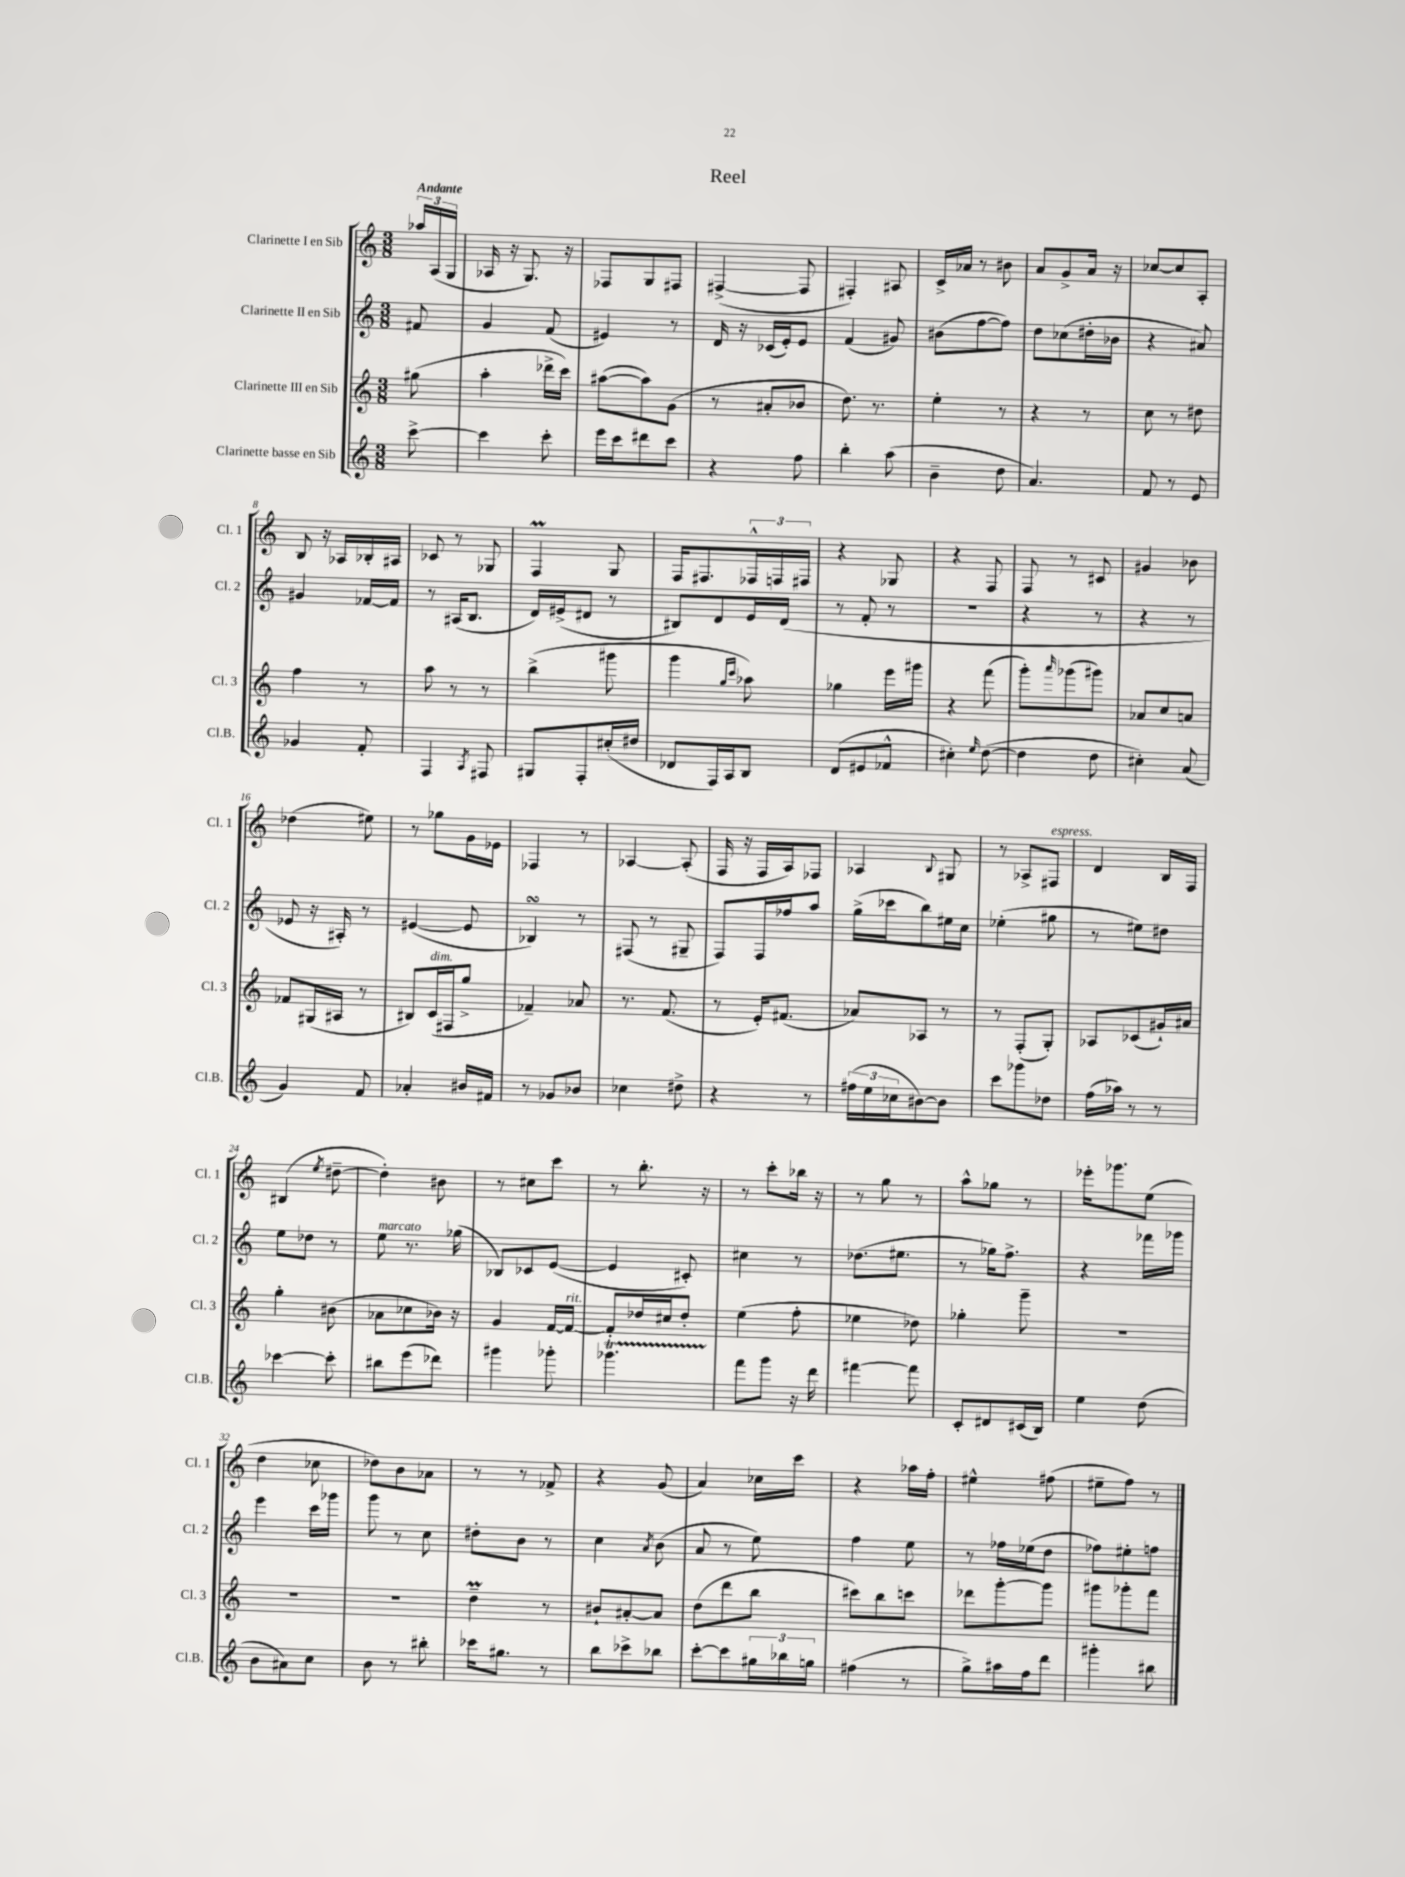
\header { title = "Reel" }
<<
\new StaffGroup <<
\new Staff = "s0" \with { instrumentName = "Clarinette I en Sib" shortInstrumentName = "Cl. 1" } {
    \clef treble \key c \major \numericTimeSignature \time 3/8 \partial 8 \tempo "Andante"
    \tuplet 3/2 { aes''16 a16( g16 } |
    aes16 r16 g8.) r16 |
    fes8 g8 fis8 |
    fis4~->( fis8 |
    fis4-.) ais8 |
    c'16-> aes'16 r8 bis'8 |
    a'8 g'8-> a'16 r16 |
    ces''8~ ces''8 a8-. |
    b8 r16 aes16 bes16-. ais16 |
    ces'8 r8 ges8 |
    f4\prall g8 |
    f16 fis8. \tuplet 3/2 { fes16-^ f16 fis16 } |
    r4 ges8 |
    r4 f8 |
    f8 r8 cis'8 |
    gis'4 bes'8 |
    des''4( eis''8) |
    r8 ges''8 g'16 ees'16 |
    fes4 r8 |
    aes4~ aes8-.( |
    f16 r16 f16 a16) fes8 |
    aes4 \appoggiatura { b8 } gis8 |
    r8 aes8-> fis8^\markup { \italic "espress." } |
    d'4 b16 f16 |
    bis4( \acciaccatura { e''8 } dis''8~-- |
    dis''4-.) bis'8 |
    r8 cis''8 c'''8 |
    r8 b''8.-. r16 |
    r8 c'''8-. bes''16 r16 |
    r8 g''8 r8 |
    a''8-^ ges''8 r8 |
    ees'''16-. ges'''8. e''8( |
    d''4 ces''8 |
    des''8) b'8 aes'8 |
    r8 r8 fes'8-> |
    r4 g'8( |
    a'4) ces''16 c'''16 |
    r4 aes''16 f''16-. |
    eis''4-^ fis''8( |
    eis''8-- f''8) r8 \bar "|." |
}
\new Staff = "s1" \with { instrumentName = "Clarinette II en Sib" shortInstrumentName = "Cl. 2" } {
    \clef treble \key c \major \numericTimeSignature \time 3/8 \partial 8
    fis'8 |
    g'4 f'8( |
    eis'4) r8 |
    d'16 r16 ces'16( e'16-.) e'8 |
    f'4( gis'8) |
    bis'8( f''8~ f''8) |
    d''8 ces''8( dis''16-. bes'16 |
    r4 ais'8) |
    gis'4 fes'16~ fes'16 |
    r8 ais16( b8. |
    d'16) eis'16->( dis'8 r8 |
    bis8) d'8 e'16 d'16( |
    r8 f'8-. r8 |
    R4. |
    r4 r8 |
    r4 r8 |
    ees'8 r16 ais16-.) r8 |
    eis'4~( eis'8 |
    bes4\turn) r8 |
    fis8( r8 gis8-- |
    f8) f16 fes''16 a''8 |
    g''16->( ces'''16 b''8) eis''16 c''16 |
    ees''4-.( gis''8 |
    r8 eis''8) dis''8 |
    e''8 des''8 r8 |
    e''8^\markup { \italic "marcato" } r8. ges''16( |
    bes8) ces'8 e'8~( |
    e'4 cis'8-.) |
    cis''4 r8 |
    des''8.( eis''8. |
    r8 ges''16) f''8.-> |
    r4 fes'''16 ges'''16 |
    e'''4 c'''16 ges'''16 |
    g'''8 r8 c''8 |
    dis''8-. b'8 r8 |
    c''4 \acciaccatura { a'8 } b'8( |
    a'8 r8 e''8) |
    f''4 e''8 |
    r8 fes''16 ees''16( d''8 |
    fes''8) eis''8-. f''8 \bar "|." |
}
\new Staff = "s2" \with { instrumentName = "Clarinette III en Sib" shortInstrumentName = "Cl. 3" } {
    \clef treble \key c \major \numericTimeSignature \time 3/8 \partial 8
    gis''8( |
    a''4-. des'''16-> c'''16) |
    ais''8~( ais''8) g'8( |
    r8 ais'8-. bes'8 |
    d''8.) r8. |
    e''4-. r8 |
    r4 r8 |
    c''8 r8 dis''8 |
    f''4 r8 |
    a''8 r8 r8 |
    b''4->( gis'''8 |
    g'''4 \grace { g''16 c'''16 } aes''8) |
    ges''4 e'''16 gis'''16 |
    r4 f'''8( |
    g'''8-.) \grace { a'''16 } ges'''8( gis'''8) |
    aes'8 c''8 a'8 |
    fes'8 gis16( ais16 r8 |
    bis8) c'16^\markup { \italic "dim." }( fis16 g''8-> |
    fes'4--) aes'8 |
    r8. f'8.( |
    r8 e'16-.) fis'8.( |
    aes'8) aes8 r8 |
    r8 f8-.( g8-.) |
    aes8 ces'8( gis'16-!) ais'16 |
    g''4-. bis'8( |
    aes'8 ces''8 bes'16) r16 |
    g'4 f'16~ f'16~^\markup { \italic "rit." } |
    f'8-. des''16 cis''16 des''8-. |
    e''4( f''8-. |
    ees''4 des''8) |
    ges''4-. g'''8-- |
    R4. |
    R4. |
    R4. |
    d''4--\prall r8 |
    bis'8-! ais'8~-. ais'8 |
    d''8( d'''8 b''8 |
    cis'''8) b''8 c'''8 |
    des'''8 g'''8~-. g'''8 |
    gis'''8 ges'''8-. f'''8 \bar "|." |
}
\new Staff = "s3" \with { instrumentName = "Clarinette basse en Sib" shortInstrumentName = "Cl.B." } {
    \clef treble \key c \major \numericTimeSignature \time 3/8 \partial 8
    c'''8~-> |
    c'''4 c'''8-. |
    e'''16 c'''16 dis'''8 c'''8 |
    r4 f''8 |
    b''4-. a''8( |
    b'4-- d''8 |
    a'4.) |
    f'8 r8 e'8 |
    ges'4 f'8-. |
    f4 \acciaccatura { a8 } fis8 |
    gis8 f8-. cis''16-.( dis''16 |
    des'8 f16) a16 b8 |
    d'8( eis'8 fes'8-^ |
    cis''4-.) \grace { e''16 } d''8~( |
    d''4 d''8 |
    cis''4-.) a'8( |
    g'4) f'8 |
    aes'4-. bis'16 fis'16 |
    r8 ges'8 bes'8 |
    ces''4 dis''8-> |
    r4 r8 |
    \tuplet 3/2 { fis''16( e''16 ces''16 } bis'8~) bis'8 |
    c'''8 ges'''8 des''8 |
    f''16( aes''16) r8 r8 |
    ces'''4~ ces'''8-. |
    bis''8 e'''8( des'''8) |
    gis'''4 ges'''8-. |
    ges'''4.\startTrillSpan |
    f'''8\stopTrillSpan g'''8 r16 d'''16 |
    fis'''4~ fis'''8 |
    c'8-. dis'8 cis'16( b16) |
    e''4 d''8( |
    b'8 ais'8) c''8 |
    b'8 r8 bis''8-. |
    ces'''16 gis''8. r8 |
    b''8 ces'''8-> bes''8 |
    c'''8~-. c'''8 \tuplet 3/2 { gis''16 bes''16 g''16 } |
    fis''4( r8 |
    g''8->) ais''16 f''16 d'''8 |
    gis'''4-. bis''8 \bar "|." |
}
>>
>>
